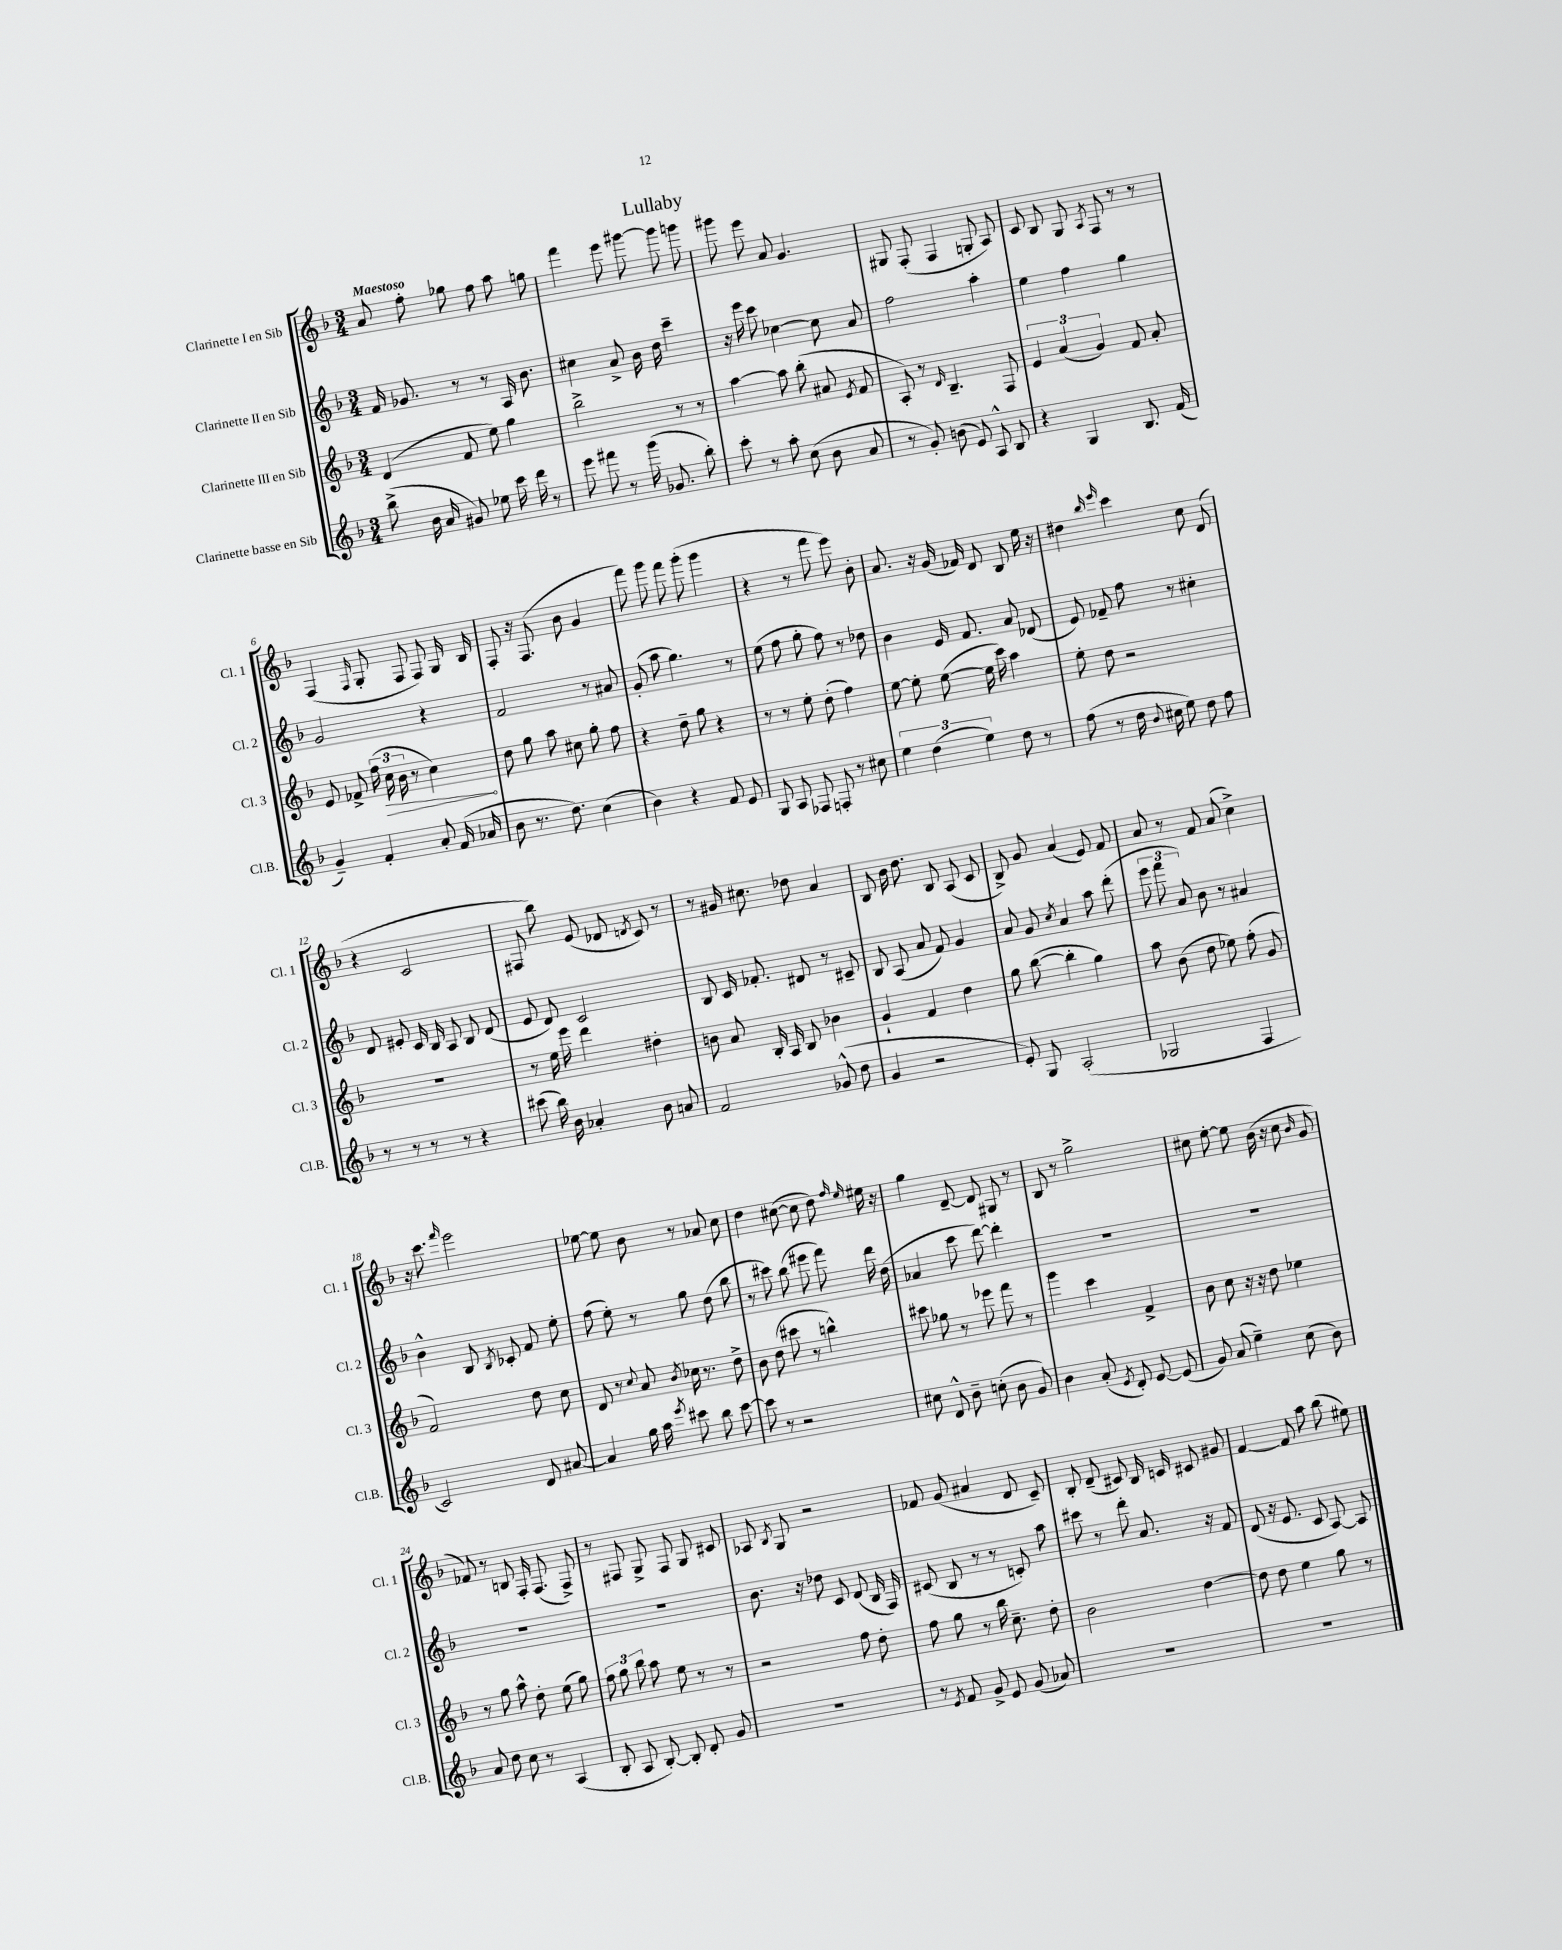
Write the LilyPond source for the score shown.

\header { title = "Lullaby" }
<<
\new StaffGroup <<
\new Staff = "s0" \with { instrumentName = "Clarinette I en Sib" shortInstrumentName = "Cl. 1" } {
    \clef treble \key f \major \numericTimeSignature \time 3/4 \tempo "Maestoso"
    \autoBeamOff a'8 f''8-. ges''8 f''8 a''8 g''8 |
    f'''4 e'''8 gis'''8~ gis'''8 g'''8 |
    gis'''8 e'''8 a'8 g'4. |
    gis8 f8-.( f4 g8-. a8) |
    c'8 bes8 g8 \acciaccatura { a8 } f8 r8 r8 |
    f4( \grace { f16 } g8-. f8 f8) g16 bes16 |
    f8-. r16 f8.( bes'8 g'4 |
    f'''8) g'''8 f'''8 g'''8-.( g'''4 |
    r4 r8 f'''8 e'''8) bes'8-. |
    a'8. r16 g'16( fes'16) d'8 bes8 e''16 r16 |
    dis''4 \grace { bes''16 e'''16 } c'''4 c''8 d'8( |
    r4 c'2 |
    fis8 bes''8) e'8( des'8 \acciaccatura { d'8 } c'8) r8 |
    r8 gis'16 cis''8. des''8 a'4 |
    bes8 bes'16 d''8. bes8 a8( c'8 |
    bes8->) g'8 a'4( e'8) f'8 |
    a'8 r8 f'8 a'8( c''4->) |
    r16 c'''8. \grace { f'''16 } e'''2 |
    ees''8~ ees''8 bes'8 r8 aes'8 c''8 |
    d''4 cis''8~( cis''8 d''8) \grace { f''16 e''16 } eis''16 r16 |
    g''4 d'8~-- d'8 gis8 r8 |
    bes8 r8 g''2-> |
    cis''8 e''8~-. e''8 bes'16( r16 cis''8 \grace { bes'16 } g'8 |
    fes'8) r8 b8 f16-. f8.( f8->) |
    r8 fis8 g8-> fis8 g8 cis'8 |
    aes8 \acciaccatura { bes8 } g8 r2 |
    fes'8 g'8( ais'4 d'8 c'8--) |
    bes8-. d'8--( cis'8) bes16 c'16 cis'8 gis'8 |
    f'4~ f'8 a''8 bes''8( eis''8) \bar "|." |
}
\new Staff = "s1" \with { instrumentName = "Clarinette II en Sib" shortInstrumentName = "Cl. 2" } {
    \clef treble \key f \major \numericTimeSignature \time 3/4
    \autoBeamOff f'16 ges'8. r8 r8 a16 bes'8. |
    cis''4 a'8-> bes'16 d''16 c'''4-- |
    r16 e'''16 c'''8 ces''4~ ces''8 a'8 |
    f''2 a''4-. |
    e''4 f''4 g''4 |
    g'2 r4 |
    f'2 r8 ais'8 |
    g'8-.( a''8 g''4.) r8 |
    e''8( f''8 g''8-. f''8) r8 des''8 |
    bes'4 e'16 f'8. a'8 des'8( |
    e'8) fes'8-- f''8 r8 cis''4-. |
    d'8 eis'8-. c'16 bes16 a8 bes8 d'8( |
    e'8 d'8) c'2 |
    bes8 c'16 fes'8.-. dis'8 r8 cis'8-- |
    bes8 a8( a'8 f'8) g'4 |
    a'8 g'8 \acciaccatura { c''8 } a'4 a''8 d'''8-.( |
    \tuplet 3/2 { e'''8 f'''8 a'8) } bes'8 r8 ais'4 |
    bes'4-^ bes8 \acciaccatura { bes8 } ces'8-. f'8 e''8-. |
    f''8( e''8-.) r8 g''8 d''8( bes''8 |
    r8 cis'''8) bes''8( eis'''8 f'''8) d'''16 d''16( |
    aes'4 c'''8 d'''8~) d'''4-. |
    R2. |
    R2. |
    R2. |
    R2. |
    bes'8. r16 des''8 c'8 d'8( bes16 f16) |
    cis'8( bes8 r8 r8 c'8-.) a''8 |
    cis'''8 r8 d'''8-. a'8. r16 f'8 |
    d'8( r16 e'8. c'8 a8~) a8 \bar "|." |
}
\new Staff = "s2" \with { instrumentName = "Clarinette III en Sib" shortInstrumentName = "Cl. 3" } {
    \clef treble \key f \major \numericTimeSignature \time 3/4
    \autoBeamOff d'4( f'8 e''8) g''4 |
    bes''2-> r8 r8 |
    a''4~ a''8 bes''8-.( ais'8 \acciaccatura { e'8 } f'8 |
    a8-.) r8 \grace { d'16 } bes4.-- f8 |
    \tuplet 3/2 { e'4 a'4( g'4) } f'8 a'8-. |
    e'8 fes'8-> \tuplet 3/2 { f''16( \once \override Hairpin.circled-tip = ##t c''16\> bes'16 } r8 c''4\!) |
    d''8 g''8 a''8 cis''8 g''8-. f''8 |
    r4 d''8-- g''8 r4 |
    r8 r8 e''8-. d''8-.( f''4) |
    e''8~ e''8-. e''8~( e''16 c'''16) a''4 |
    e''8-. d''8 r2 |
    R2. |
    r8 e''16 e'''16 d'''4 dis''4-. |
    b'8 a'8 bes16-. a16 bes8 bes'4 |
    g'4-! f'4 d''4 |
    g''8 bes''8~( bes''4-. g''4) |
    a''8 bes'8( d''8 ees''8) f''8-.( g'8 |
    f'2) d''8 c''8 |
    d'8 r8 \appoggiatura { c''8 } a'8 \acciaccatura { bes'8 } ces''16 r8. d''8-> |
    bes'8 d''8( cis'''8 r8 b''4-^) |
    cis'''8 ges''8 r8 ees'''8 f'''8 r8 |
    g'''4 c'''4 f'4-> |
    bes'8 c''8 r16 r16 d''8 ees''4 |
    r8 g''8 a''8-^ d''8-. e''8( g''8) |
    \tuplet 3/2 { f''8 g''8 bes''8 } a''8 e''8 r8 r8 |
    r2 f''8 d''8-. |
    f''8 g''8 r8 bes''16 c''8.-- d''8-. |
    bes'2 d''4~ |
    d''8 d''8 e''4 g''8 r8 \bar "|." |
}
\new Staff = "s3" \with { instrumentName = "Clarinette basse en Sib" shortInstrumentName = "Cl.B." } {
    \clef treble \key f \major \numericTimeSignature \time 3/4
    \autoBeamOff bes''8->( bes'16 a'16 gis'8) ees''8 c'''16 d'''16 r8 |
    e'''8 fis'''8 r8 g'''16( ges'8. bes''8-.) |
    c'''8-. r8 a''8-. c''8( bes'8 a'8 |
    r8 g'8-.) b'8( e'8) a8-^ bes8 |
    r4 g4 bes8. f'16( |
    g'4--) f'4-. a'8-. f'16( aes'16 |
    bes'8 r8. d''8.) c''4( |
    bes'4) r4 f'8 e'8 |
    g8 a8 fes8 f8-. r8 cis''8 |
    \tuplet 3/2 { e''4 d''4( e''4) } d''8 r8 |
    f''8( r8 d''16 \appoggiatura { bes'8 } cis''16 e''8) d''8 f''8 |
    r8 r8 r8 r8 r4 |
    cis'''8( bes''16) bes'16 aes'4-. bes'8 a'8 |
    f'2 ges'8-^( d''8 |
    g'4 r2 |
    e'8-.) g8 a2-.( |
    ges2 f4 |
    c'2) d'8 ais'8~ |
    ais'4 g''16 a''16 \acciaccatura { e'''8 } cis'''8 bes''8 cis'''8~ |
    cis'''8 r8 r2 |
    cis''8 d'8-^ bes'8-- c''8-.( bes'8 g'8) |
    bes'4 a'8-.( \acciaccatura { e'8 } d'8-.) e'8~ e'8( |
    g'8) a'8( e''4--) c''8( bes'8) |
    a'8 d''8 c''8 r8 a4( |
    bes8-. a8 bes8~-.) bes8-. d'8-. g'8 |
    R2. |
    r8 \acciaccatura { e'8 } f'8 g'8-> e'8 g'8( aes'8) |
    R2. |
    R2. \bar "|." |
}
>>
>>
